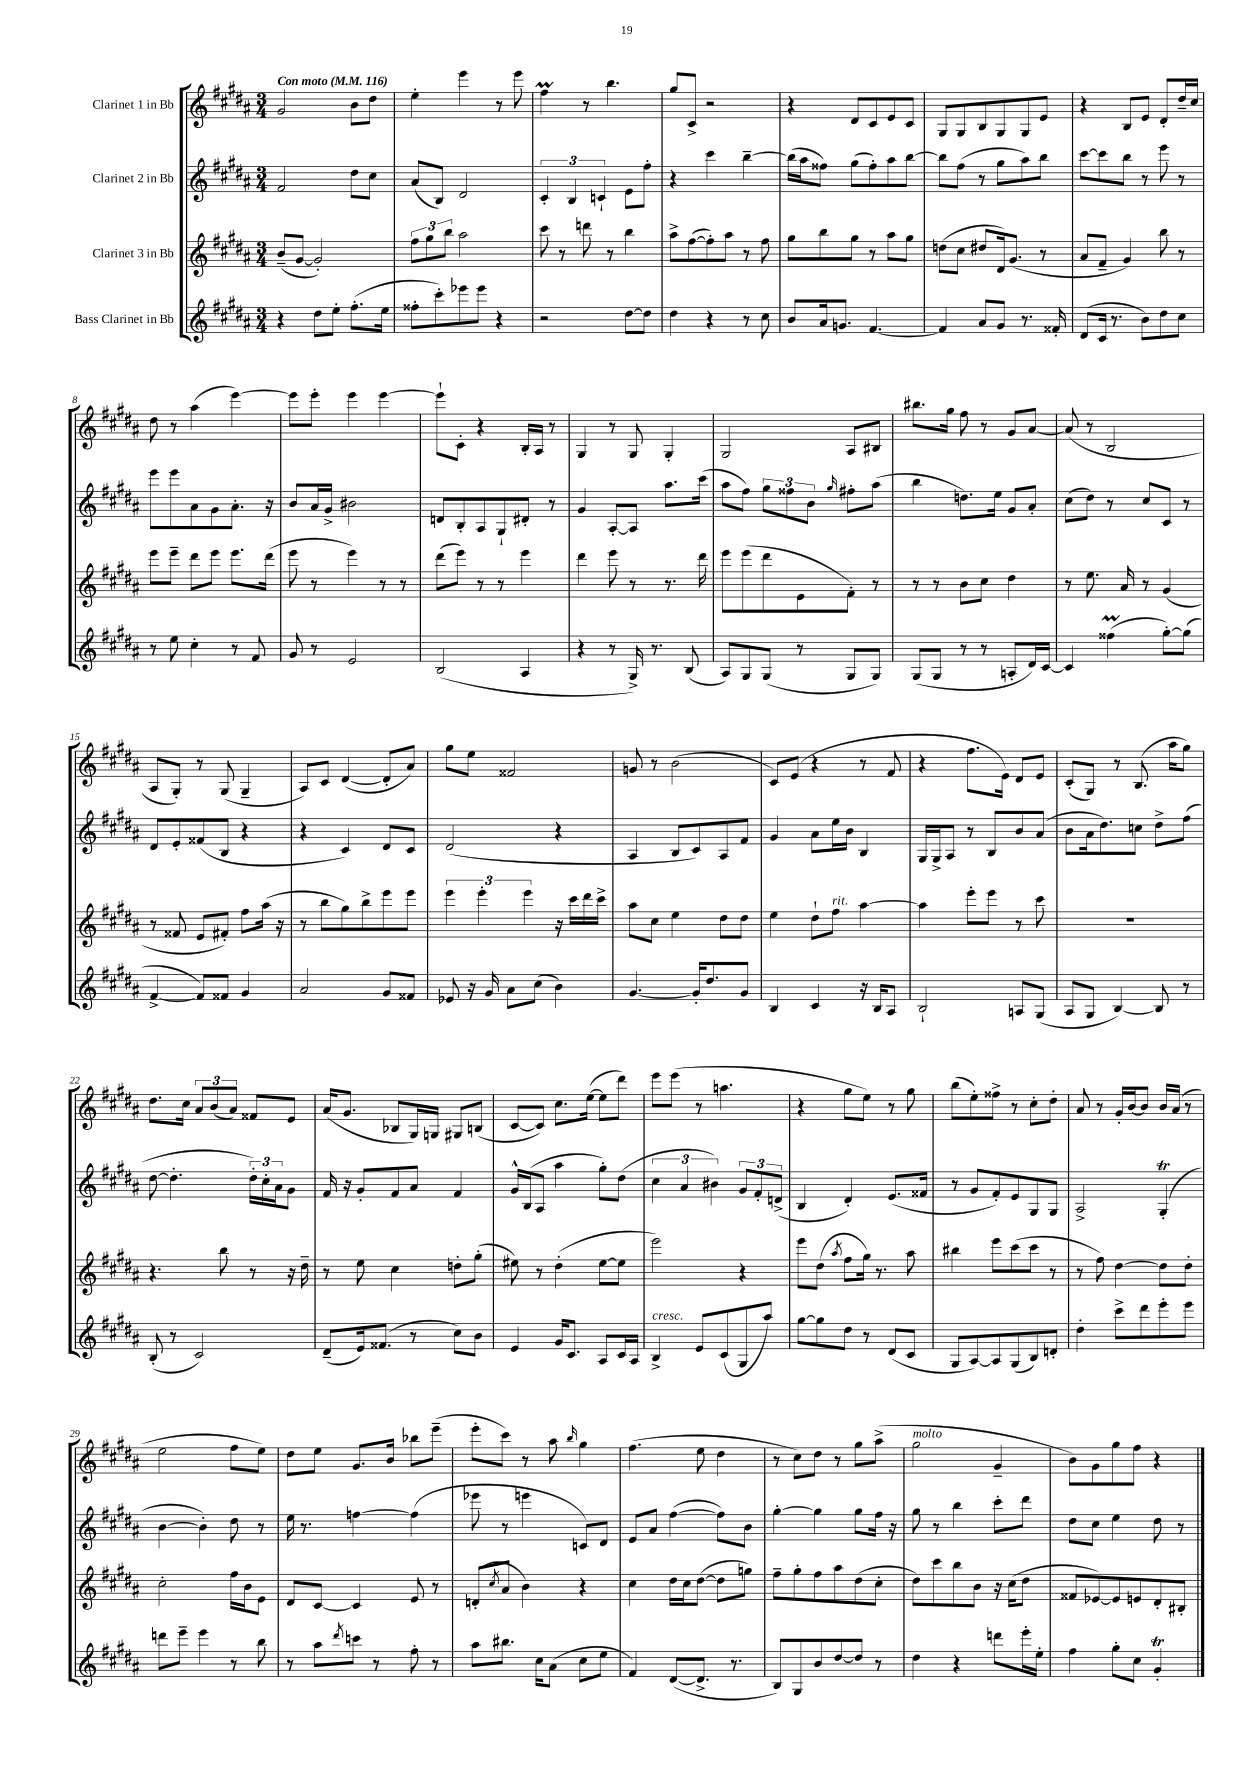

**kern	**kern	**kern	**kern
*staff4	*staff3	*staff2	*staff1
*clefG2	*clefG2	*clefG2	*clefG2
*k[f#c#g#d#a#]	*k[f#c#g#d#a#]	*k[f#c#g#d#a#]	*k[f#c#g#d#a#]
*M3/4	*M3/4	*M3/4	*M3/4
*MM116	*MM116	*MM116	*MM116
4r	(8b~	2f#	2g#
.	[8g#	.	.
8dd#	2g#'])	.	.
8ee'	.	.	.
(8.ff#'	.	8dd#	8b
.	.	8cc#	8dd#
16ee	.	.	.
=	=	=	=
8ff##'	12ff#	(8a#	4ee'
.	12gg#	.	.
8ccc#')	.	8B)	.
.	12bb	.	.
8eee-	2aa#	2d#	4eee
8eee-	.	.	.
4r	.	.	8r
.	.	.	8eee
=	=	=	=
2r	8ccc#	6c#'	4ff#
.	8r	.	.
.	.	6B	.
.	8ddd	.	8r
.	.	6c`	.
.	8r	.	4.bb
[8dd#	4bb	8e	.
8dd#]	.	8ff#'	.
=	=	=	=
4dd#	8aa#^	4r	8gg#
.	([8ff#	.	8c#^
4r	8ff#'])	4ccc#	2r
.	8aa#	.	.
8r	8r	[4bb~	.
8cc#	8ff#	.	.
=	=	=	=
8b	8gg#	(16bb]	4r
.	.	16aa#	.
16a#	8bb	8ff##)	.
8.g	.	.	.
.	8gg#	(8gg#	8d#
[4.f#	8r	8ff##')	8c#
.	8aa#	8aa#	8e
.	8gg#	[8bb	8c#
=	=	=	=
4f#]	(8dd	8bb]	8G#
.	8cc#	(8ff#	8G#
8a#	8dd#	8r	8B
8g#	16d#)	8gg#	8G#
.	(8.g#	.	.
8.r	.	8aa#)	8G#
.	8r	8bb	8e
16f##'	.	.	.
=	=	=	=
(8d#	8a#	[8ccc#	4r
16c#	8f#~	8ccc#]	.
8.r	.	.	.
.	4g#)	8bb	8B
8b)	.	8r	8e
8dd#	8bb	8eee	8d#'
8cc#	8r	8r	16dd#~
.	.	.	16cc#
=	=	=	=
8r	8eee	8eee	8dd#
8ee	8eee~	8eee	8r
4cc#'	8ddd#	8a#	(4aa#
.	8eee	8g#	.
8r	8.eee	8.a#'	[4eee)
8f#	.	.	.
.	(16ddd#	16r	.
=	=	=	=
8g#	8eee	8b	8eee]
8r	8r	16a#	8eee'
.	.	16g#^	.
2e	4eee)	2b#	4eee
.	8r	.	[4eee
.	8r	.	.
=	=	=	=
(2B	(8ddd#	8d	8eee`]
.	8eee)	8B'	8c#'
.	8r	8A#	4r
.	8r	8G#`	.
4A#	4eee	8d#'	16B'
.	.	.	16A#
.	.	8r	8r
=	=	=	=
4r	4ddd#	4g#	4G#
8r	8eee	[8A#'	8r
16G#^)	8r	8A#]	8G#
8.r	.	.	.
.	8.r	8.aa#	4G#'
(8B	.	.	.
.	16ddd#	(16ccc#	.
=	=	=	=
8A#)	8eee	8aa#	2G#
8G#	(8eee	8ff#)	.
(8G#	8ddd#	12gg#	.
.	.	12ff##	.
8r	8e	.	.
.	.	12b	.
.	.	16qqgg#	.
8G#	8f#')	8ff#'	8A#
8G#)	8r	(8aa#	8B#
=	=	=	=
(8G#	8r	4bb	8.bb#
8G#	8r	.	.
.	.	.	16gg#
8r	8b	8.dd)	8ff#
8r	8cc#	.	8r
.	.	16ee	.
8A'	4dd#	8g#	8g#
16d#)	.	8a#'	[8a#
[16c#	.	.	.
=	=	=	=
4c#]	8r	(8cc#	(8a#]
.	8.ee	8dd#)	8r
(4ff##	.	8r	2B
.	16a#	.	.
.	8r	8cc#	.
[8gg#')	(4g#	8c#	.
(8gg#]	.	8r	.
=	=	=	=
[4f#^	8r	8d#	8A#
.	8f##	8e'	8G#')
8f#])	8e	(8f##	8r
8f##	8f#')	8B	(8G#
4g#	8ff#	4r	4G#~
.	(16aa#	.	.
.	16r	.	.
=	=	=	=
2a#	8r	4r	8A#)
.	8bb	.	8c#
.	8gg#)	4c#)	([4d#
.	8bb^	.	.
8g#	8eee	8d#	8d#']
8f##	8eee	8c#	8a#)
=	=	=	=
8e-	6eee	(2d#	8gg#
16r	.	.	8ee
.	6eee'	.	.
16g#	.	.	.
8a#	.	.	2f##
.	6eee	.	.
(8cc#	.	.	.
4b)	16r	4r	.
.	16ccc#	.	.
.	16ddd#	.	.
.	16ccc#^	.	.
=	=	=	=
[4.g#	8aa#	4A#	8g
.	8cc#	.	8r
.	4ee	8B	(2b
16g#']	.	8c#)	.
8.dd#	.	.	.
.	8dd#	8A#	.
8g#	8dd#	8f#	.
=	=	=	=
4B	4ee	4g#	8c#)
.	.	.	(8e
4c#	8dd#`	8a#	4r
.	8ff#	16ee	.
.	.	16b	.
16r	[4aa#	4B	8r
16B	.	.	.
8A#	.	.	8f#
=	=	=	=
2B`	4aa#]	16G#	4r
.	.	16G#^	.
.	.	8A#	.
.	8eee'	8r	8.ff#
.	8eee	8B	.
.	.	.	16e)
8A	8r	8b	8d#
(8G#	8ccc#	(8a#	8e
=	=	=	=
8A#	2.r	8b	(8c#'
8G#	.	16a#	8G#)
.	.	8.dd#)	.
[4B)	.	.	8r
.	.	8cc	(8.B
8B]	.	8dd#^	.
.	.	.	16aa#
8r	.	(8ff#	8gg#)
=	=	=	=
(8B'	4.r	[8dd#	8.dd#
8r	.	4.dd#']	.
.	.	.	16cc#
2c#)	.	.	12a#
.	.	.	(12b
.	8bb	.	.
.	.	.	12a#)
.	8r	24dd#')	8f##
.	.	24cc#'	.
.	.	24a#	.
.	16r	8g#	8e
.	16dd#~	.	.
=	=	=	=
(8d#~	8r	16f#	(16a#
.	.	16r	8.g#
16e)	8ee	8g#'	.
(8.f##	.	.	.
.	4cc#	8f#	8B-
8r	.	8a#	16G#)
.	.	.	16G
8cc#)	8dd'	4f#	8G#
8b	(8gg#'	.	(8B
=	=	=	=
4e	8ee#)	16g#^^	[8c#
.	.	(16B	.
.	8r	8A#	8c#])
16g#	(4dd#'	4aa#	8.cc#
8.c#	.	.	.
.	.	.	([16ee
8A#	[8ee#	8gg#')	8ee]
16c#	8ee#]	(8dd#	8ddd#)
16A#	.	.	.
=	=	=	=
4B^	2eee)	6cc#	8eee
.	.	.	(8eee
.	.	6a#	.
8e	.	.	8r
.	.	6b#)	.
(8c#	.	.	4.aa
8G#	4r	12g#	.
.	.	12f#'	.
8aa#)	.	.	.
.	.	(12d^	.
=	=	=	=
[8gg#	8eee	4B	4r
8gg#]	(8dd#	.	.
.	8qaa#	.	.
8dd#	8ff#	4d#')	8gg#
8r	16gg#)	.	8ee)
.	8.r	.	.
(8d#	.	(8.e	8r
8c#	8aa#	.	8gg#
.	.	16f##	.
=	=	=	=
8G#	4bb#	8r	(8bb
[8A#)	.	8g#	8ee')
8A#]	8eee	8f#')	8ff##^
(8G#	(8ccc#	8e	8r
8B)	8ccc#	8G#	8cc#'
8d'	8r	8G#	8dd#'
=	=	=	=
4dd#'	8r	2A#^	8a#
.	8ff#)	.	8r
8ccc#^	[4dd#	.	16g#'
.	.	.	[16b
8ddd#	.	.	8b]
8eee'	8dd#]	(4G#'	16b
.	.	.	(16a#
8eee	8dd#'	.	8r
=	=	=	=
8ddd	2cc#'	[4b	2ee
8eee~	.	.	.
4eee	.	4b'])	.
8r	16ff#	8dd#	8ff#
.	16b	.	.
8bb	8e	8r	8ee)
=	=	=	=
8r	8d#	16ee	8dd#
.	.	8.r	.
8aa#	[8c#	.	8ee
8qddd#	.	.	.
8ccc	4c#]	[4ff	8.g#
8r	.	.	.
.	.	.	16b
8ff#'	8e	(4ff]	8bb-
8r	8r	.	(8eee~
=	=	=	=
8aa#	(8d'	8eee-	8eee'
.	8qcc#	.	.
8.bb#	8a#	8r	8ccc#)
.	4b)	4eee	8r
16cc#	.	.	.
(8a#	.	.	8aa#
.	.	.	16qqbb
8cc#	4r	8c)	4gg#
8ee	.	8d#	.
=	=	=	=
4f#)	4cc#	8e	(4.ff#
.	.	8a#	.
([8d#	16dd#	([4ff#	.
.	16cc#	.	.
8.d#^]	([8dd#	.	8ee
.	8dd#]	8ff#])	4dd#
8.r	.	.	.
.	8gg)	8b	.
=	=	=	=
8B)	8ff#~	[4gg#'	8r
8G#	8gg#'	.	8cc#)
8b	8ff#	4gg#]	8dd#
[8dd#	8aa#	.	8r
8dd#]	(8dd#	8gg#	8gg#
8r	8cc#'	16ff#	(8aa#^
.	.	16r	.
=	=	=	=
4dd#	8dd#)	8gg#	2gg#
.	8ccc#	8r	.
4r	8bb	4bb	.
.	8b	.	.
8ddd	16r	8ccc#'	4g#~
.	(16cc#	.	.
16eee'	8dd#	8ddd#	.
16ee'	.	.	.
=	=	=	=
4ff#	8f##	8dd#	8b)
.	[8e-)	8cc#	8g#
8gg#'	8e-]	4ee	8gg#
8cc#	8e	.	8ff#
4g#'	8d#'	8dd#	4r
.	8B#'	8r	.
==	==	==	==
*-	*-	*-	*-
